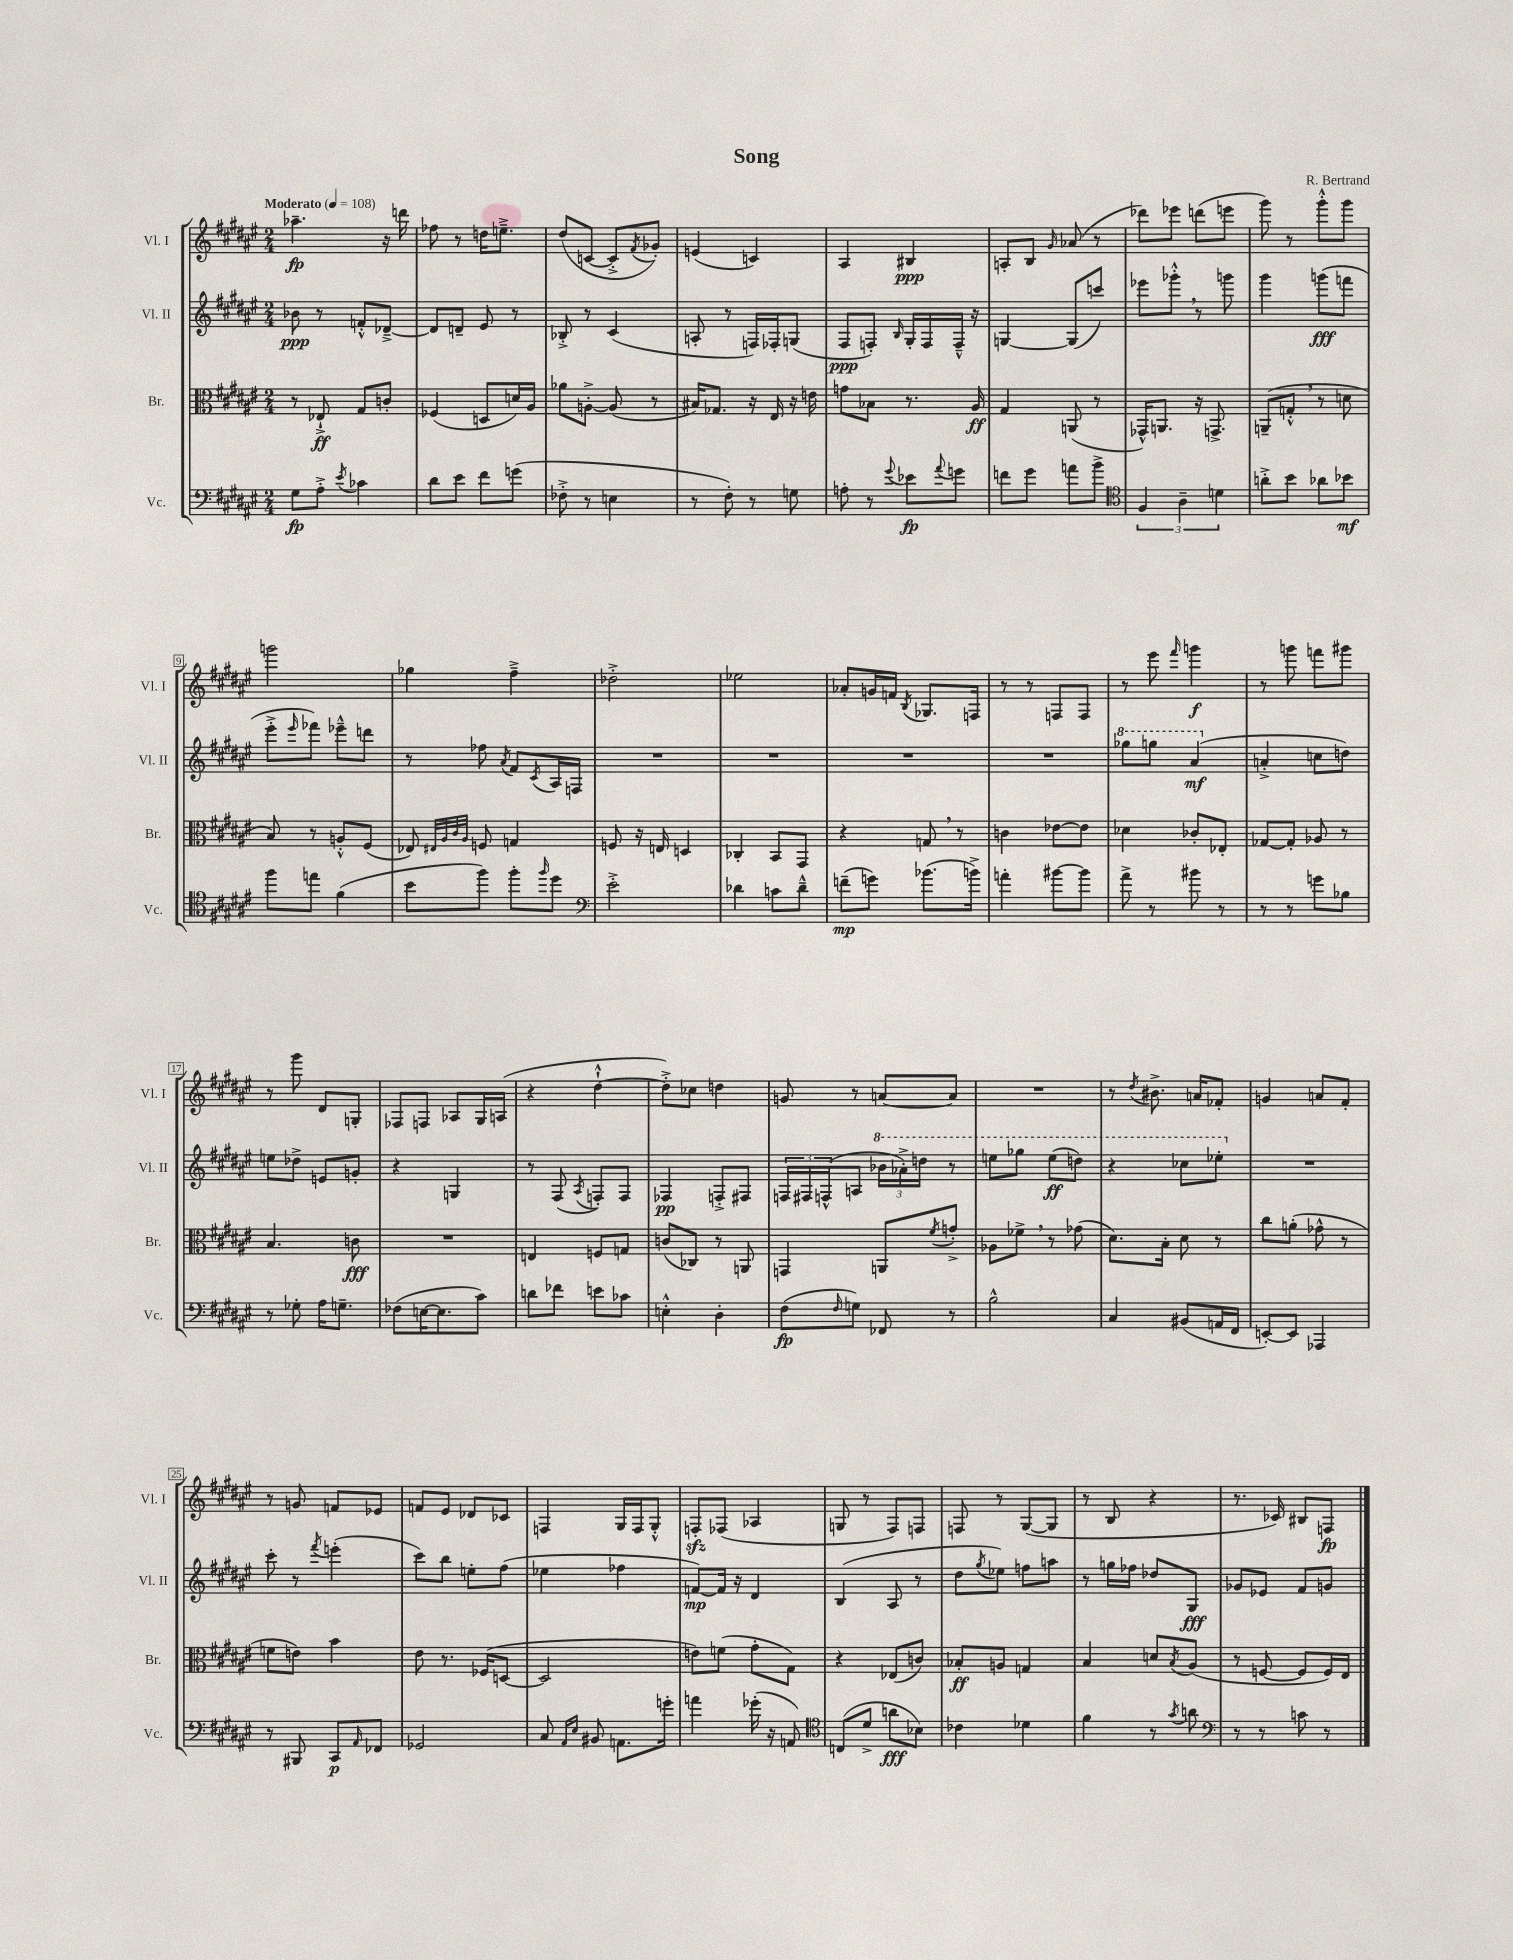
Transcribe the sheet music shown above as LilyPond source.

\header { title = "Song" composer = "R. Bertrand" }
<<
\new StaffGroup <<
\new Staff = "s0" \with { instrumentName = "Vl. I" shortInstrumentName = "Vl. I" } {
    \clef treble \key fis \major \numericTimeSignature \time 2/4 \tempo "Moderato" 4 = 108
    aes''4.--\fp r16 d'''16 |
    fes''8 r8 d''16 e''8.---> |
    dis''8( c'8~ c'8-.-> \acciaccatura { fis'8 } ges'8-.) |
    e'4( c'4) |
    ais4 bis4\ppp |
    a8-. b8 \grace { gis'16 } aes'8( r8 |
    des'''8) ees'''8 d'''8( e'''8 |
    gis'''8) r8 gis'''8-.-^ gis'''8 |
    g'''2 |
    ges''4 fis''4---> |
    des''2-.-> |
    ees''2 |
    aes'8-. g'16 f'16 \acciaccatura { b8 } ges8. f16 |
    r8 r8 f8 f8 |
    r8 eis'''8 \grace { fis'''16 } g'''4\f |
    r8 g'''8 f'''8 gis'''8 |
    r8 gis'''8 dis'8 g8-. |
    fes8 f8 aes8 gis16 a16( |
    r4 dis''4~-!-^ |
    dis''8-.->) ces''8 d''4 |
    g'8 r8 a'8~ a'8 |
    R2 |
    r8 \acciaccatura { dis''8 } bis'8.-> a'16 fes'8-. |
    g'4 a'8 fis'8-. |
    r8 g'8 f'8 ees'8 |
    f'8 eis'8 des'8 ces'8 |
    f4 gis16 f16 gis8-.-^ |
    f8-.\sfz fes8( aes4 |
    g8 r8 fis8) f8 |
    f8 r8 gis8~( gis8 |
    r8 b8 r4 |
    r8. ces'16) bis8 f8\fp \bar "|." |
}
\new Staff = "s1" \with { instrumentName = "Vl. II" shortInstrumentName = "Vl. II" } {
    \clef treble \key fis \major \numericTimeSignature \time 2/4
    bes'8\ppp r8 f'8-.-^ des'8~---> |
    des'8 d'8-- eis'8 r8 |
    bes8-.-> r8 cis'4( |
    a8-. r8 f16) fes16-. g8( |
    fis8\ppp f8-.) \grace { b16 } gis16-. f16 f16---^ r16 |
    g4~ g8( c'''8) |
    ees'''8 ges'''8-.-^ \breathe r8 g'''8 |
    gis'''4 g'''8\fff( f'''8 |
    eis'''8-.-> \grace { eis'''16 } fes'''8) ees'''8---^ d'''8 |
    r8 fes''8 \acciaccatura { ais'8 } fis'8 \acciaccatura { cis'8 } ais16 f16 |
    R2 |
    R2 |
    R2 |
    R2 |
    \ottava #1 ges'''8 g'''8 ais''4\mf( \ottava #0 |
    a'4-.-> c''8 d''8) |
    e''8 des''8-> e'8 g'8-. |
    r4 g4 |
    r8 fis8( \acciaccatura { ais8 } f8-.) f8 |
    fes4\pp f8-.-> fis8 |
    \tuplet 3/2 { f16 fis16 f16-^( } a8 \tuplet 3/2 { \ottava #1 bes''16 aes''16-.->) d'''16 } r8 |
    e'''8 ges'''8 e'''8\ff( d'''8) |
    r4 ces'''8 ees'''8-. \ottava #0 |
    R2 |
    cis'''8-. r8 \acciaccatura { fis'''8 } e'''4-.( |
    cis'''8) b''8 e''8-. fis''8( |
    ees''4 fes''4 |
    f'8~\mp) f'16 r16 dis'4 |
    b4( ais8 r8 |
    dis''8 \acciaccatura { gis''8 } ees''8) f''8 a''8 |
    r8 g''16 fes''16 des''8 gis8\fff |
    ges'8 ees'8 fis'8 g'8 \bar "|." |
}
\new Staff = "s2" \with { instrumentName = "Br." shortInstrumentName = "Br." } {
    \clef alto \key fis \major \numericTimeSignature \time 2/4
    r8 ees8-!->\ff gis8 c'8-. |
    fes4( d8 d'16) ais16 |
    aes'8 a8~-.-> a8( r8 |
    bis16) ges8. r16 eis16 r16 e'16 |
    g'8 bes8 r8. ais16\ff |
    gis4 a,8( r8 |
    ges,16-^) a,8. r16 g,8.-> |
    a,8--( g8-.-^ \breathe r8 d'8 |
    b8) r8 a8-.-^ fis8( |
    ees8) \grace { eis32 ais32 cis'32 ais32 } f8 g4 |
    f8 r16 e16 d4 |
    ces4-. b,8 gis,8 |
    r4 g8 \breathe r8 |
    c'4 ees'8~ ees'8 |
    des'4 ces'8-. ees8-. |
    ges8~ ges8-. aes8 r8 |
    b4. c'8\fff |
    R2 |
    e4 f8 g8 |
    c'8( ces8) r8 a,8 |
    g,4 a,8 \acciaccatura { fis'8 } g'8-.-> |
    aes8 fes'8-> \breathe r8 ges'8( |
    dis'8.) b16-. dis'8 r8 |
    cis''8 a'8-.( ges'8-^ r8 |
    f'8 e'8) b'4 |
    eis'8 r8. fes16( d8~ |
    d2 |
    e'8) f'8( gis'8-. gis8) |
    r4 ees8( c'8) |
    bes8-.\ff a8 g4 |
    b4 d'8 \acciaccatura { b8 } ais8( |
    r8 f8~ f8 f16) eis16 \bar "|." |
}
\new Staff = "s3" \with { instrumentName = "Vc." shortInstrumentName = "Vc." } {
    \clef bass \key fis \major \numericTimeSignature \time 2/4
    gis8\fp ais8-.-> \acciaccatura { eis'8 } ces'4 |
    dis'8 eis'8 fis'8 g'8( |
    fes8-.-> r8 e4 |
    r8 fis8-.) r8 g8 |
    a8-. r8 \appoggiatura { gis'8 } ees'8\fp \appoggiatura { ais'8 } g'8 |
    f'8 gis'8 a'8 b'8-> |
    \clef tenor \tuplet 3/2 { fis4 ais4-- d'4 } |
    a'8-.-> b'8 aes'8 bes'8\mf |
    fis''8 e''8 fis'4( |
    b'8 fis''8) fis''8-. \grace { fis''16 } dis''8 |
    \clef bass eis'2-.-> |
    des'4 c'8 des'8---^ |
    f'8--\mp( g'8) bes'8.( b'16->) |
    a'4-. bis'8~ bis'8 |
    ais'8-> r8 bis'8 r8 |
    r8 r8 g'8 bes8 |
    r8 ges8-. ais16 g8.-- |
    fes8( e16~ e8. cis'8) |
    d'8 fes'8 e'8 ces'8 |
    e4-.-^ dis4-. |
    fis8\fp( \grace { fis16 } g8) fes,8 r8 |
    b2-^ |
    cis4 bis,8( a,16 fis,16 |
    e,8~-.) e,8 aes,,4 |
    r8 bis,,8 cis,8\p \grace { ais,16 } fes,8 |
    ges,2 |
    cis8 \grace { ais,16 eis16 } bis,8 a,8. g'16-. |
    a'4 ges'16-.( r16 a,8) |
    \clef tenor c8( dis'8-> a'8\fff bes8) |
    ces'4 des'4 |
    fis'4 r8 \acciaccatura { gis'8 } a'8 |
    \clef bass r8 r8 c'8 r8 \bar "|." |
}
>>
>>
\layout { \context { \Score \override BarNumber.stencil = #(make-stencil-boxer 0.1 0.3 ly:text-interface::print) } }
